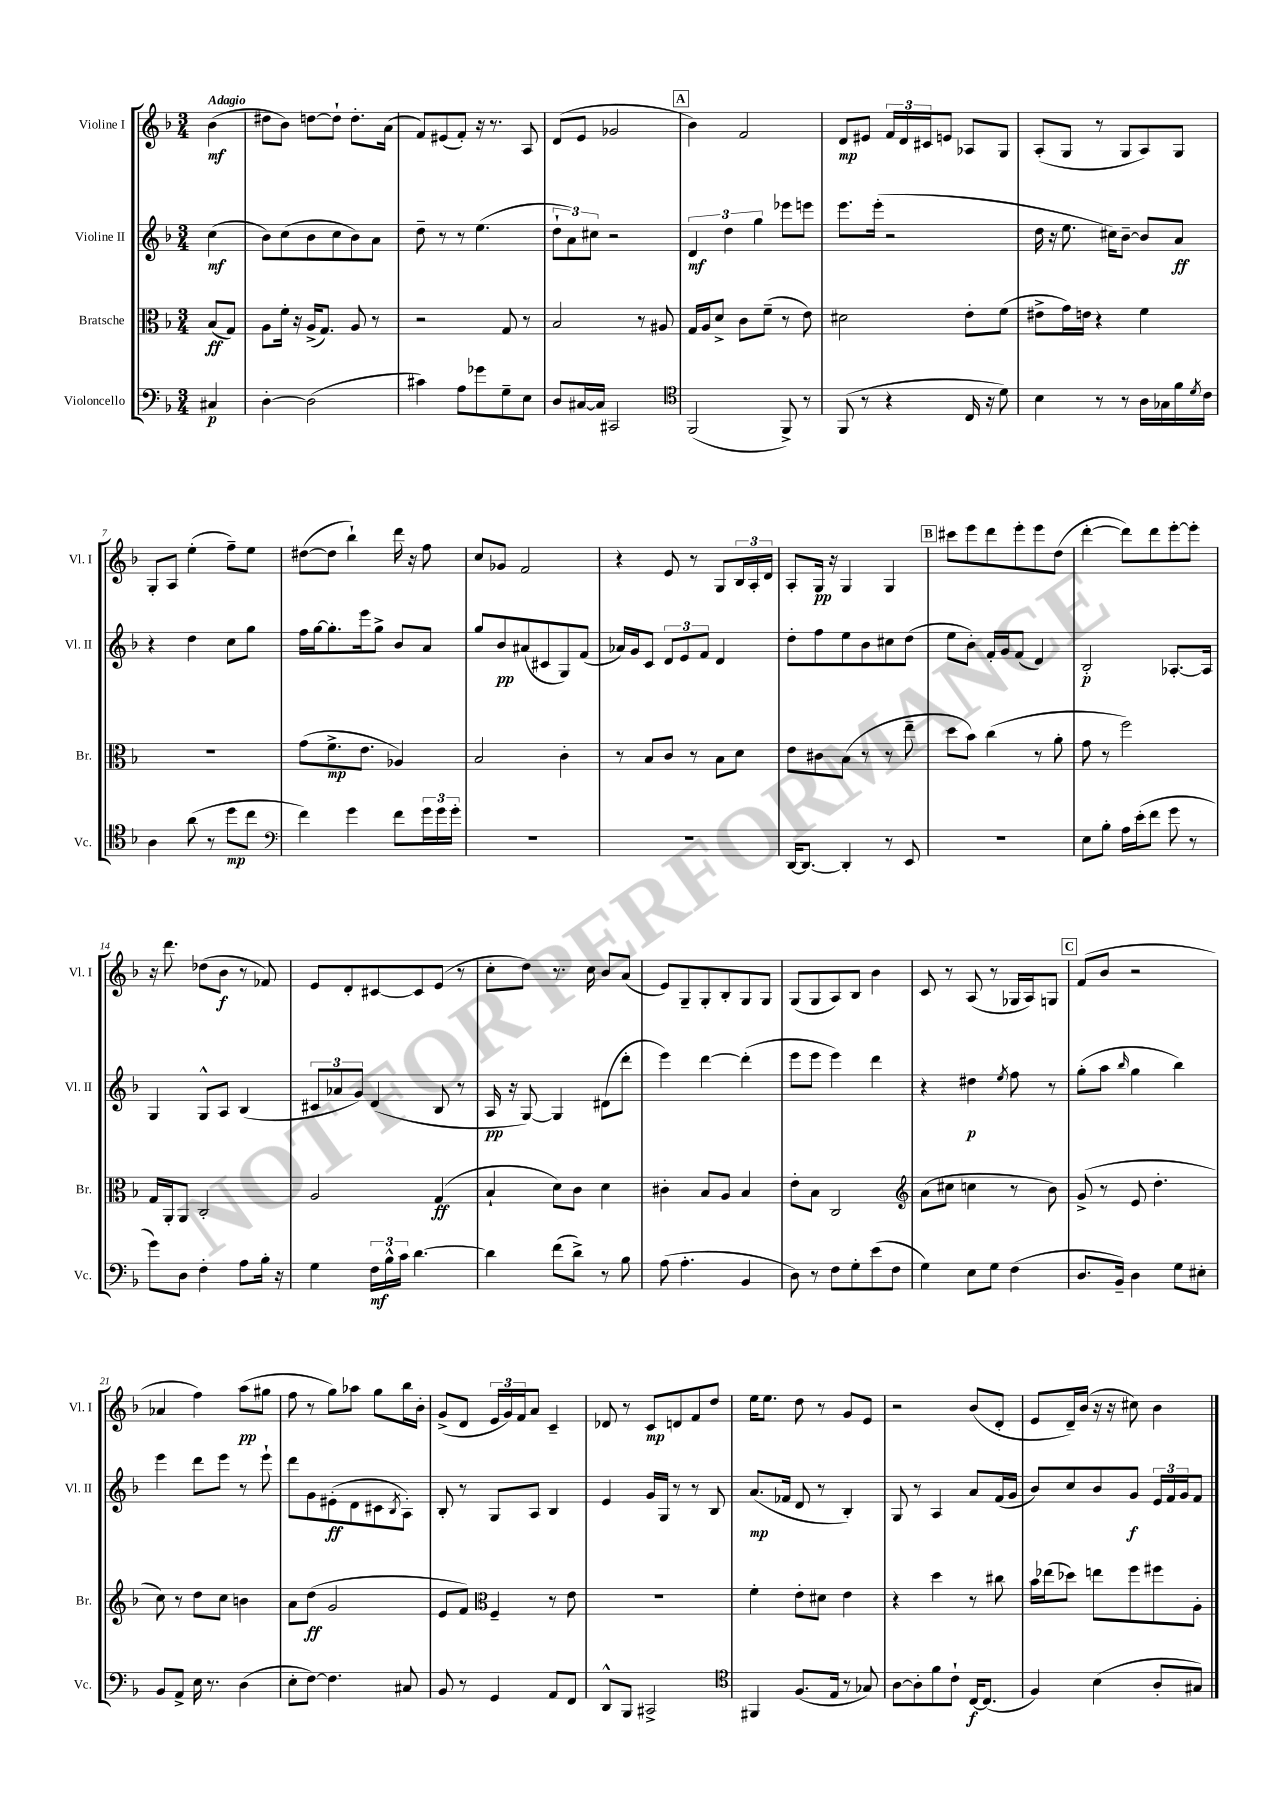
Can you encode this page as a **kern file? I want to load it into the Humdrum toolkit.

**kern	**dynam	**kern	**dynam	**kern	**dynam	**kern	**dynam
*part4	*part4	*part3	*part3	*part2	*part2	*part1	*part1
*staff4	*staff4	*staff3	*staff3	*staff2	*staff2	*staff1	*staff1
*I"Violoncello	*	*I"Bratsche	*	*I"Violine II	*	*I"Violine I	*
*I'Vc.	*	*I'Br.	*	*I'Vl. II	*	*I'Vl. I	*
*clefF4	*	*clefC3	*	*clefG2	*	*clefG2	*
*k[b-]	*	*k[b-]	*	*k[b-]	*	*k[b-]	*
*M3/4	*	*M3/4	*	*M3/4	*	*M3/4	*
=	=	=	=	=	=	=	=
!	!	!	!	!	!	!LO:TX:a:B:t=Adagio	!
4C#X/	p	(8B-/L	ff	(4cc\	mf	(4b-\	mf
.	.	8G/J)	.	.	.	.	.
=1	=1	=1	=1	=1	=1	=1	=1
[4D'\	.	8A\L	.	8b-\L)	.	8dd#X\L	.
.	.	16f'\Jk	.	(8cc\	.	8b-\J)	.
.	.	16r	.	.	.	.	.
(2D\]	.	(16A^/KL	.	8b-\	.	[8ddn\L	.
.	.	8.G/J)	.	.	.	.	.
.	.	.	.	8cc\	.	8dd`\J]	.
.	.	8A/	.	8b-\)	.	8.dd'\L	.
.	.	8r	.	8a\J	.	.	.
.	.	.	.	.	.	(16a\Jk	.
=2	=2	=2	=2	=2	=2	=2	=2
4c#X\)	.	2r	.	8dd~\	.	8f/L)	.
.	.	.	.	8r	.	(8e#X/	.
8A\L	.	.	.	8r	.	8f'/J)	.
8g-X\	.	.	.	(4.ee\	.	16r	.
.	.	.	.	.	.	8.r	.
8G~\	.	8G/	.	.	.	.	.
8E\J	.	8r	.	.	.	8A/	.
=3	=3	=3	=3	=3	=3	=3	=3
8D/L	.	2B-/	.	12dd`\L	.	(8d/L	.
.	.	.	.	12a\)	.	.	.
[16C#X/L	.	.	.	.	.	8e/J	.
.	.	.	.	12cc#X\J	.	.	.
16C#/JJ]	.	.	.	.	.	.	.
2CC#X/	.	.	.	2r	.	2g-X/	.
.	.	8r	.	.	.	.	.
.	.	8A#X/	.	.	.	.	.
!!LO:REH:place=s1:t=A
=4	=4	=4	=4	=4	=4	=4	=4
*clefC4	*	*	*	*	*	*	*
(2FF/	.	16G/LL	.	6d/	mf	4b-\)	.
.	.	16A/J	.	.	.	.	.
.	.	8d^/J	.	.	.	.	.
.	.	.	.	6dd\	.	.	.
.	.	8c\L	.	.	.	2f/	.
.	.	.	.	6gg\	.	.	.
.	.	(8f~\J	.	.	.	.	.
8FF^/)	.	8r	.	8eee-X\L	.	.	.
8r	.	8e\)	.	8eeen\J	.	.	.
=5	=5	=5	=5	=5	=5	=5	=5
(8FF/	.	2d#X\	.	8.eee\L	.	8d/L	mp
8r	.	.	.	.	.	8e#X/J	.
.	.	.	.	(16eee'\Jk	.	.	.
4r	.	.	.	2r	.	24f/LL	.
.	.	.	.	.	.	24d/	.
.	.	.	.	.	.	24c#X/J	.
.	.	.	.	.	.	8en/J	.
16C/	.	8e'\L	.	.	.	8A-X/L	.
16r	.	.	.	.	.	.	.
8d\)	.	(8f\J	.	.	.	8G/J	.
=6	=6	=6	=6	=6	=6	=6	=6
4B-\	.	8e#X^\L	.	16dd\	.	(8A'/L	.
.	.	.	.	16r	.	.	.
.	.	16g\L)	.	8.ee\	.	8G/J	.
.	.	16en\JJ	.	.	.	.	.
8r	.	4r	.	.	.	8r	.
.	.	.	.	16cc#X\KL)	.	.	.
8r	.	.	.	[8b-~\J	.	8G/L	.
16A\LL	.	4f\	.	8b-/L]	.	8A/)	.
16G-X\	.	.	.	.	.	.	.
16f\	.	.	.	8a/J	ff	8G/J	.
8qd/	.	.	.	.	.	.	.
16c\JJ	.	.	.	.	.	.	.
!!LO:LB:g=z
=7	=7	=7	=7	=7	=7	=7	=7
4A\	.	2.r	.	4r	.	8G'/L	.
.	.	.	.	.	.	8A/J	.
(8a\	.	.	.	4dd\	.	(4ee'\	.
8r	.	.	.	.	.	.	.
8dd\L	mp	.	.	8cc\L	.	8ff~\L)	.
8cc\J	.	.	.	8gg\J	.	8ee\J	.
=8	=8	=8	=8	=8	=8	=8	=8
*clefF4	*	*	*	*	*	*	*
4f\)	.	(8g\L	.	16ff\LL	.	([8dd#X\L	.
.	.	.	.	[16gg\J	.	.	.
.	.	8.f^\	mp	8.gg'\]	.	8dd#\J]	.
4g\	.	.	.	.	.	4bb-`\)	.
.	.	8.e\J	.	16eee\k	.	.	.
.	.	.	.	8gg^\J	.	.	.
8f\L	.	4A-X/)	.	8b-/L	.	16ddd\	.
.	.	.	.	.	.	16r	.
24g\L	.	.	.	8a/J	.	8ff\	.
24g\	.	.	.	.	.	.	.
24g'\JJ	.	.	.	.	.	.	.
=9	=9	=9	=9	=9	=9	=9	=9
2.r	.	2B-/	.	8gg/L	.	8cc/L	.
.	.	.	.	8b-/	pp	8g-X/J	.
.	.	.	.	(8a#X/	.	2f/	.
.	.	.	.	8c#X/	.	.	.
.	.	4c'\	.	8G/)	.	.	.
.	.	.	.	(8f/J	.	.	.
=10	=10	=10	=10	=10	=10	=10	=10
2.r	.	8r	.	16a-X/LL)	.	4r	.
.	.	.	.	16g/J	.	.	.
.	.	8B-/L	.	8c/J	.	.	.
.	.	8c/J	.	12d/L	.	8e/	.
.	.	.	.	12e/	.	.	.
.	.	8r	.	.	.	8r	.
.	.	.	.	12f/J	.	.	.
.	.	8B-\L	.	4d/	.	8G/L	.
.	.	8d\J	.	.	.	24B-/L	.
.	.	.	.	.	.	24A'/	.
.	.	.	.	.	.	24d/JJ	.
=11	=11	=11	=11	=11	=11	=11	=11
[16DD/KL	.	8e\L	.	8dd'\L	.	8A'/L	.
8.DD/J_	.	.	.	.	.	.	.
.	.	8c#X\	.	8ff\	.	16G/Jk	pp
.	.	.	.	.	.	16r	.
4DD'/]	.	(8B-\J	.	8ee\	.	4G/	.
.	.	8r	.	8b-\	.	.	.
8r	.	8r	.	8cc#X\	.	4G/	.
8EE/	.	8ee~\	.	(8dd\J	.	.	.
!!LO:REH:place=s1:t=B
=12	=12	=12	=12	=12	=12	=12	=12
2.r	.	8dd\L	.	8ee\L	.	8ccc#X\L	.
.	.	8b-\J)	.	8b-'\J)	.	8eee\	.
.	.	(4cc\	.	16f'/LL	.	8ddd\	.
.	.	.	.	16g/J	.	.	.
.	.	.	.	(8f/J	.	8eee'\	.
.	.	8r	.	4d/)	.	8eee\	.
.	.	8a'\	.	.	.	(8dd\J	.
=13	=13	=13	=13	=13	=13	=13	=13
8E\L	.	8g\	.	2B-'/	p	[4ddd'\	.
8B-'\J	.	8r	.	.	.	.	.
16A\LL	.	2ff\)	.	.	.	8ddd\L])	.
(16e'\J	.	.	.	.	.	.	.
8f\J	.	.	.	.	.	8ddd\	.
8g\	.	.	.	[8.A-X'/L	.	[8eee'\	.
8r	.	.	.	.	.	8eee'\J]	.
.	.	.	.	16A-/Jk]	.	.	.
!!LO:LB:g=z
=14	=14	=14	=14	=14	=14	=14	=14
8g\L)	.	16G/LL	.	4G/	.	16r	.
.	.	16AA'/J	.	.	.	8.ddd\	.
8D\J	.	8AA/J	.	.	.	.	.
4F'\	.	2C'/	.	8G^^/L	.	(8dd-X\L	.
.	.	.	.	8A/J	.	8b-\J	f
8A\L	.	.	.	(4B-/	.	8r	.
16B-'\Jk	.	.	.	.	.	8f-X/)	.
16r	.	.	.	.	.	.	.
=15	=15	=15	=15	=15	=15	=15	=15
4G\	.	2A/	.	12c#X/L	.	8e/L	.
.	.	.	.	12a-X/	.	.	.
.	.	.	.	.	.	8d'/	.
.	.	.	.	12g/J)	.	.	.
24F\LL	mf	.	.	(4d/	.	[8c#X/	.
24B-^^\	.	.	.	.	.	.	.
24c\JJ	.	.	.	.	.	.	.
[4.d\	.	.	.	.	.	8c#/]	.
.	.	(4G/	ff	8B-/	.	(8e/J	.
.	.	.	.	8r	.	8r	.
=16	=16	=16	=16	=16	=16	=16	=16
4d\]	.	4B-`/	.	16A/	pp	8cc'\L	.
.	.	.	.	16r	.	.	.
.	.	.	.	[8G/)	.	8dd\J)	.
(8f\L	.	8d\L)	.	4G/]	.	8.r	.
8d^\J)	.	8c\J	.	.	.	.	.
.	.	.	.	.	.	16cc\	.
8r	.	4d\	.	(8d#X\L	.	8b-/L	.
8B-\	.	.	.	8ddd'\J	.	(8a/J	.
=17	=17	=17	=17	=17	=17	=17	=17
(8A\	.	4c#X'\	.	4eee\)	.	8e/L)	.
4.A'\	.	.	.	.	.	8G~/	.
.	.	8B-/L	.	[4ddd\	.	8G'/	.
.	.	8A/J	.	.	.	8B-'/	.
4BB-/	.	4B-/	.	(4ddd'\]	.	8G/	.
.	.	.	.	.	.	8G/J	.
=18	=18	=18	=18	=18	=18	=18	=18
8D\)	.	8e'\L	.	8eee\L	.	(8G/L	.
8r	.	8B-\J	.	8eee\J	.	8G/	.
8F\L	.	2C/	.	4eee\)	.	8A/)	.
8G'\	.	.	.	.	.	8B-/J	.
(8e\	.	.	.	4ddd\	.	4b-\	.
8F\J	.	.	.	.	.	.	.
=19	=19	=19	=19	=19	=19	=19	=19
*	*	*clefG2	*	*	*	*	*
4G\)	.	(8a\L	.	4r	.	8c/	.
.	.	8cc#X\J	.	.	.	8r	.
8E\L	.	4ccn\	.	4dd#X\	p	(8A/	.
8G\J	.	.	.	.	.	8r	.
.	.	.	.	8qee/	.	.	.
(4F\	.	8r	.	8ff\	.	16G-X/LL	.
.	.	.	.	.	.	16A/J)	.
.	.	8b-\)	.	8r	.	8Gn/J	.
!!LO:REH:place=s1:t=C
=20	=20	=20	=20	=20	=20	=20	=20
8.D/L	.	(8g^/	.	(8gg'\L	.	(8f/L	.
.	.	8r	.	8aa\J	.	8b-/J	.
16BB-~/Jk)	.	.	.	.	.	.	.
.	.	.	.	16qqbb-/	.	.	.
4D\	.	8e/	.	4gg\	.	2r	.
.	.	4.dd'\	.	.	.	.	.
8G\L	.	.	.	4bb-\)	.	.	.
8E#X'\J	.	.	.	.	.	.	.
!!LO:LB:g=z
=21	=21	=21	=21	=21	=21	=21	=21
8BB-/L	.	8cc\)	.	4eee\	.	4a-X/	.
8AA^/J	.	8r	.	.	.	.	.
16E\	.	8dd\L	.	8ddd\L	.	4ff\)	.
8.r	.	.	.	.	.	.	.
.	.	8cc\J	.	8eee\J	.	.	.
(4D\	.	4bn\	.	8r	.	(8aa\L	pp
.	.	.	.	8eee`\	.	8gg#X\J	.
=22	=22	=22	=22	=22	=22	=22	=22
8E'\L	.	8a\L	.	8ddd\L	.	8ff\	.
[8F\J)	.	(8dd\J	ff	8g\	.	8r	.
4.F\]	.	2g/	.	(8e#X'\	ff	8gg\L)	.
.	.	.	.	8d\	.	8aa-X\J	.
.	.	.	.	8c#X\	.	8gg\L	.
.	.	.	.	8qB-/	.	.	.
8C#X/	.	.	.	8A'\J)	.	16bb-\L	.
.	.	.	.	.	.	16b-'\JJ	.
=23	=23	=23	=23	=23	=23	=23	=23
8BB-/	.	8e/L	.	8B-'/	.	(8g^/L	.
8r	.	8f/J)	.	8r	.	8d/J	.
*	*	*clefC3	*	*	*	*	*
4GG/	.	4F~/	.	8G/L	.	24e/LL	.
.	.	.	.	.	.	24g/)	.
.	.	.	.	.	.	24f/J	.
.	.	.	.	8A/J	.	8a/J	.
8AA/L	.	8r	.	4B-/	.	4c~/	.
8FF/J	.	8e\	.	.	.	.	.
=24	=24	=24	=24	=24	=24	=24	=24
8DD^^/L	.	2.r	.	4e/	.	8d-X/	.
8BBB-/J	.	.	.	.	.	8r	.
2CC#X^/	.	.	.	16g/LL	.	8c/L	mp
.	.	.	.	16G/JJ	.	.	.
.	.	.	.	8r	.	8dn/	.
.	.	.	.	8r	.	8f/	.
.	.	.	.	8B-/	.	8dd/J	.
=25	=25	=25	=25	=25	=25	=25	=25
*clefC4	*	*	*	*	*	*	*
4FF#X/	.	4f'\	.	(8.a/L	mp	16ee\KL	.
.	.	.	.	.	.	8.ee\J	.
.	.	.	.	16f-X/Jk	.	.	.
(8.F/L	.	8e'\L	.	8d/	.	8dd\	.
.	.	8d#X\J	.	8r	.	8r	.
16E/Jk	.	.	.	.	.	.	.
8r	.	4e\	.	4B-'/)	.	8g/L	.
8G-X/)	.	.	.	.	.	8e/J	.
=26	=26	=26	=26	=26	=26	=26	=26
[8A\L	.	4r	.	8G/	.	2r	.
8A'\]	.	.	.	8r	.	.	.
8f\	.	4dd\	.	4A/	.	.	.
8c`\J	.	.	.	.	.	.	.
[16C/KL	f	8r	.	8a/L	.	(8b-/L	.
(8.C/J]	.	.	.	.	.	.	.
.	.	8cc#X\	.	(16f/L	.	8d'/J	.
.	.	.	.	16g/JJ	.	.	.
=27	=27	=27	=27	=27	=27	=27	=27
4F/)	.	16b-\LL	.	8b-/L)	.	8e/L	.
.	.	(16ee-X\J	.	.	.	.	.
.	.	8dd-X\J)	.	8cc/	.	16d~/L)	.
.	.	.	.	.	.	(16b-/JJ	.
(4B-\	.	8een\L	.	8b-/	.	16r	.
.	.	.	.	.	.	16r	.
.	.	8ff\	.	8g/J	f	8cc#X\)	.
8A'/L	.	8ff#X\	.	24e/LL	.	4b-\	.
.	.	.	.	24f/	.	.	.
.	.	.	.	24g/J	.	.	.
8G#X/J)	.	8A'\J	.	8f/J	.	.	.
==	==	==	==	==	==	==	==
*-	*-	*-	*-	*-	*-	*-	*-
